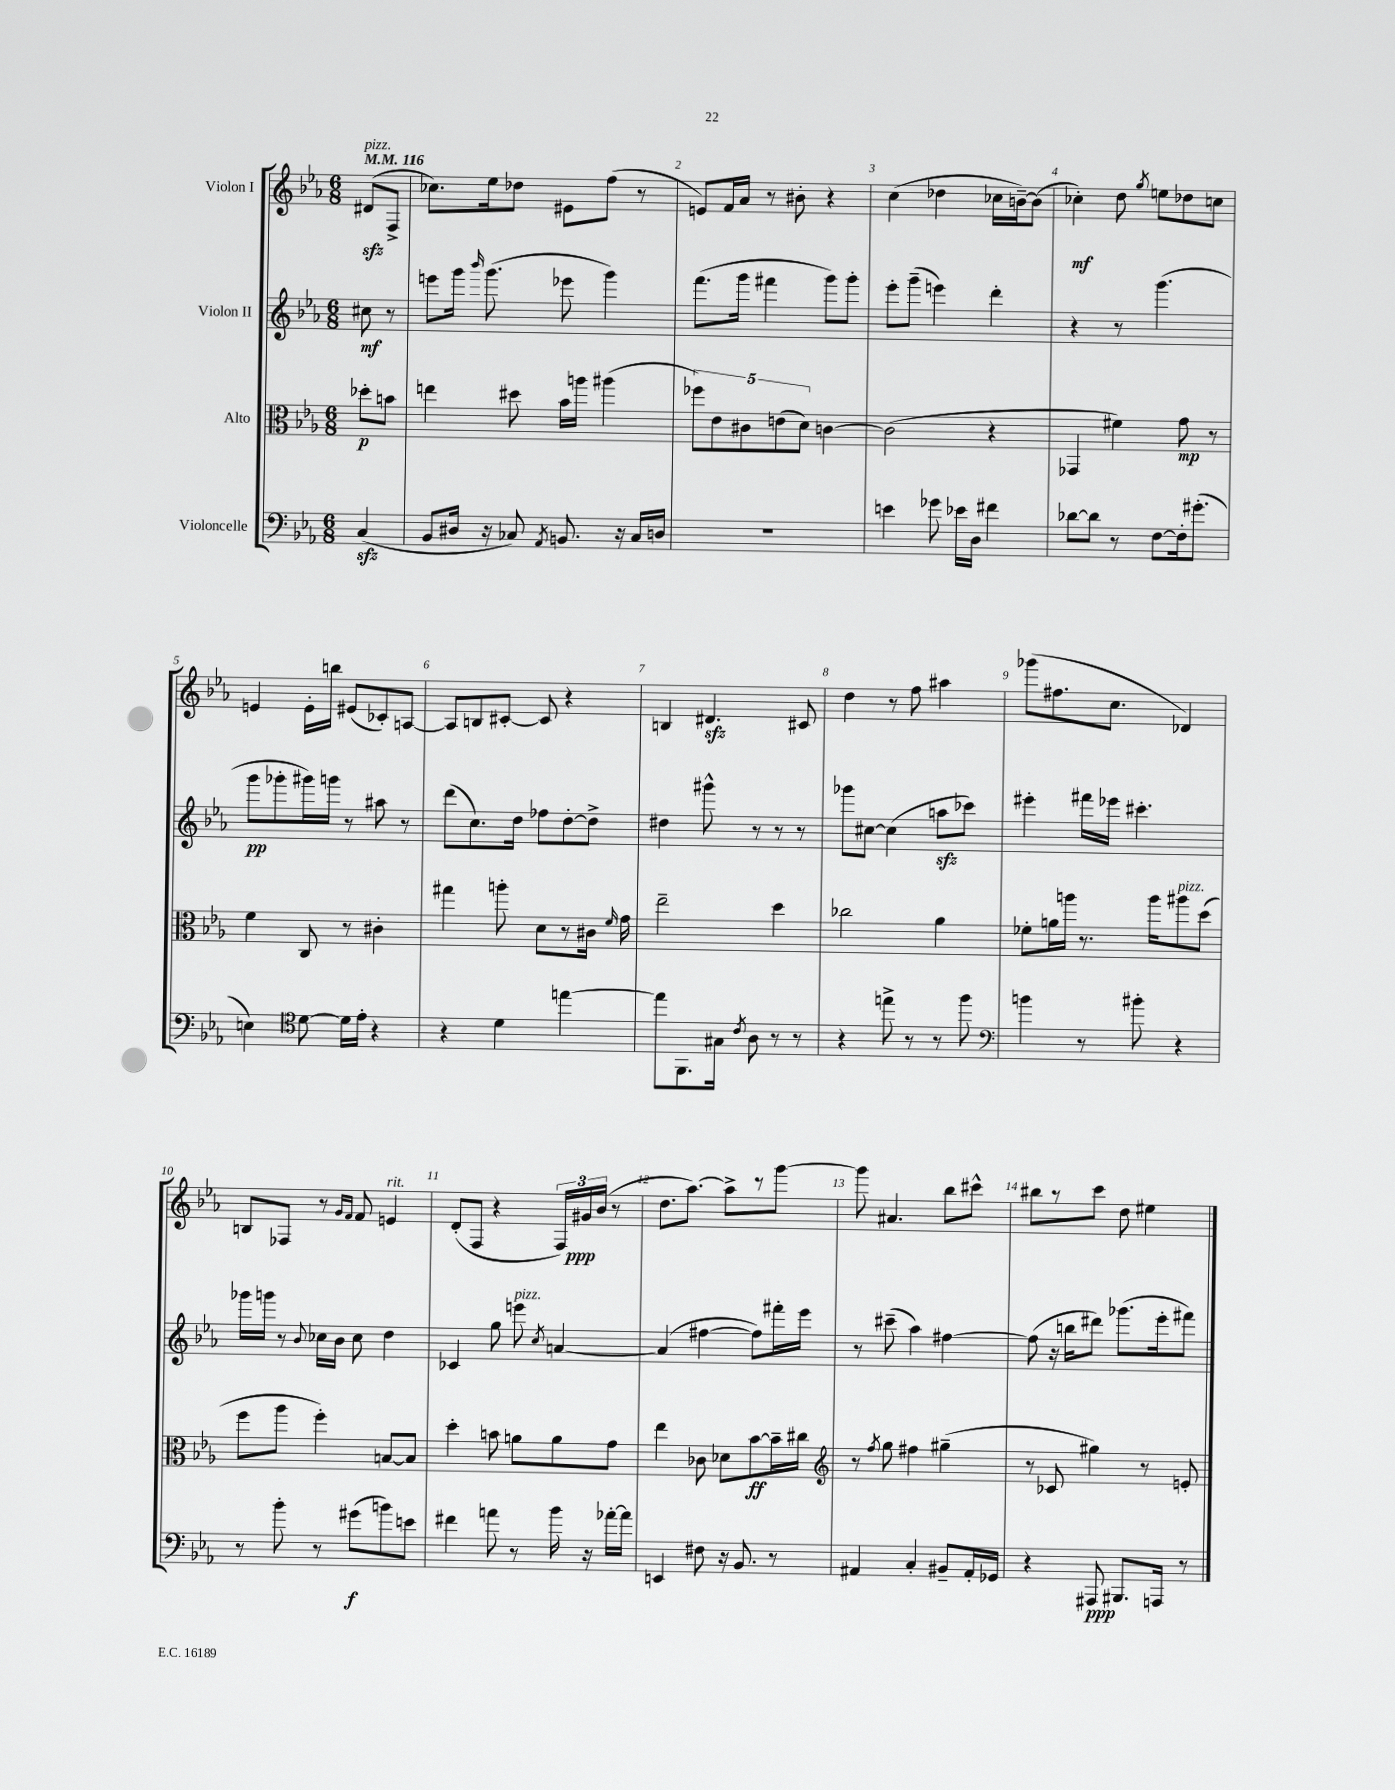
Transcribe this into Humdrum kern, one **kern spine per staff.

**kern	**kern	**kern	**kern
*staff4	*staff3	*staff2	*staff1
*clefF4	*clefC3	*clefG2	*clefG2
*k[b-e-a-]	*k[b-e-a-]	*k[b-e-a-]	*k[b-e-a-]
*M6/8	*M6/8	*M6/8	*M6/8
*MM116	*MM116	*MM116	*MM116
(4C	8dd-'	8cc#	(8d#
.	8b	8r	8F^
=	=	=	=
8BB-	4ee	8eee	8.cc-)
16D#	.	16ggg	.
.	.	16qqbbb-	.
16r	.	(8.ggg	16ee-
8C-)	8dd#	.	8dd-
8qAA-	.	.	.
8.BB	16b-	8eee-	8e#
.	16aa	.	.
.	(4aa#	4ggg)	(8ff
16r	.	.	.
16C-	.	.	8r
16D	.	.	.
=	=	=	=
2.r	10ff-)	(8.fff	8e)
.	10e-	.	.
.	.	.	16f
.	.	16ggg	16a-
.	10c#	.	.
.	.	4fff#	8r
.	(10e	.	.
.	.	.	8b#'
.	10d)	.	.
.	[4c	8ggg)	4r
.	.	8ggg'	.
=	=	=	=
4e	(2c]	8eee-'	(4cc
.	.	(8ggg~	.
8g-	.	4eee)	4dd-
16e-	.	.	.
16D	.	.	.
4f#	4r	4ddd'	16cc-
.	.	.	[16b~)
.	.	.	(8b]
=	=	=	=
[8d-	4GG-	4r	4cc-')
8d-]	.	.	.
8r	4f#)	8r	8dd
.	.	.	8qgg
[8F	.	(4.ggg	8ee
16F']	8g	.	8dd-
(8.g#'	.	.	.
.	8r	.	8cc
=	=	=	=
4E)	4f	8ggg	4e
.	.	8ggg-'	.
*clefC4	*	*	*
[8d	8C	16ggg#)	16e'
.	.	16ggg	16bb
16d]	8r	8r	(8e#
16e-'	.	.	.
4r	4c#'	8aa#	8c-')
.	.	8r	[8A
=	=	=	=
4r	4gg#	(8ddd	8A]
.	.	8.cc)	8B
4d	8aa'	.	[8c#'
.	.	16dd	.
.	8d	8ff-	8c#]
[4ee	8r	[8dd'	4r
.	16c#	8dd^]	.
.	16qqf	.	.
.	16g	.	.
=	=	=	=
8ee]	2ee-~	4dd#	4B
8.FF	.	.	.
.	.	8ggg#^^	4.d#
16G#	.	.	.
8qc	.	.	.
8A-	.	8r	.
8r	4dd	8r	.
8r	.	8r	8c#
=	=	=	=
4r	2cc-	8ggg-	4dd
.	.	[8cc#	.
8ee^	.	(4cc#]	8r
8r	.	.	8ff
8r	4a-	8aa	4aa#
8ff	.	8ccc-)	.
=	=	=	=
*clefF4	*	*	*
4b	8f-'	4eee#'	(8ggg-
.	16a	.	8.ff#
.	16aa	.	.
8r	8.r	16fff#	.
.	.	16eee-	8.cc
8b#'	.	4.ccc#'	.
.	16aa	.	.
4r	8aa#	.	4d-)
.	(8dd	.	.
=	=	=	=
8r	8ff	16ggg-	8B
.	.	16ggg	.
8b-'	8aa-	8r	8F-
.	.	8qqb-	.
8r	4ff')	16cc-	8r
.	.	16b-	.
.	.	.	16qqg
.	.	.	16qqf
(8g#	.	8cc-	8f
8b)	[8B	4dd	4e
8e	8B]	.	.
=	=	=	=
4f#	4dd'	4c-	(8d'
.	.	.	8F
8a	8b	8gg	4r
8r	8a	8eee	.
.	.	8qcc	.
16b-	8a	[4a	24F)
.	.	.	24g#
16r	.	.	.
.	.	.	(24b-
[16a-'	8g	.	8r
16a-]	.	.	.
=	=	=	=
4EE	4ee-	(4a]	8.dd
.	.	.	[8.aa-)
8F#	8c-	[4ff#	.
16r	8d-	.	8aa-^]
8.BB-	.	.	.
.	[8b-	8ff#])	8r
8r	16b-~]	16fff#'	[8ggg
.	16cc#	16eee-	.
=	=	=	=
*	*clefG2	*	*
4AA#	8r	8r	8ggg]
.	8qff	.	.
.	8gg	(8ccc#~	4.a#
4C'	4ff#	4aa-)	.
8BB#~	(4gg#~	[4ff#	8bb-
16AA#'	.	.	8ccc#^^
16GG-	.	.	.
=	=	=	=
4r	8r	(8ff#]	8bb#
.	8c-	16r	8r
.	.	16bb	.
8AAA#	4gg#)	8ddd#)	8ccc
8.BBB#	.	(8.ggg-	8dd
.	8r	.	4ee#
16AAA	.	16eee-'	.
8r	8e'	8fff#)	.
==	==	==	==
*-	*-	*-	*-
